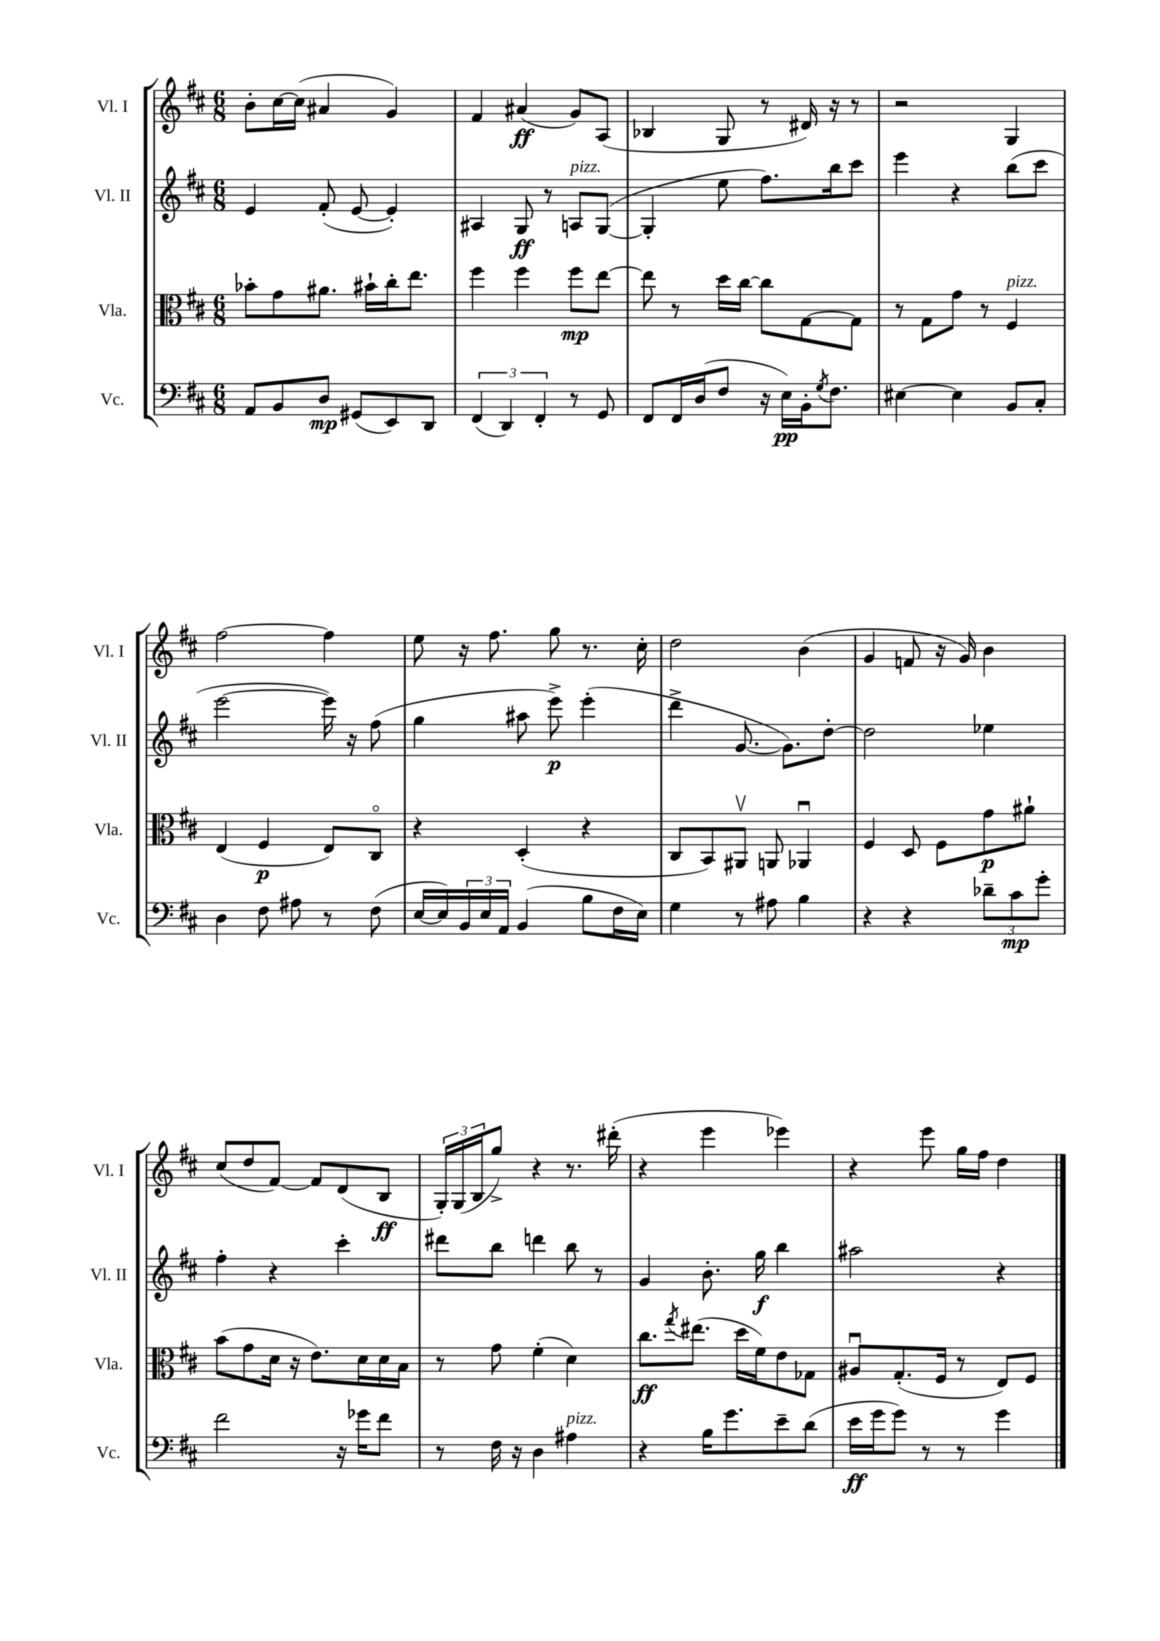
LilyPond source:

<<
\new StaffGroup <<
\new Staff = "s0" \with { instrumentName = "Vl. I" shortInstrumentName = "Vl. I" } {
    \clef treble \key d \major \numericTimeSignature \time 6/8
    b'8-. cis''16~ cis''16( ais'4 g'4) |
    fis'4 ais'4\ff( g'8) a8( |
    bes4 g8 r8 dis'16) r16 r8 |
    r2 g4 |
    fis''2~ fis''4 |
    e''8 r16 fis''8. g''8 r8. cis''16-. |
    d''2 b'4( |
    g'4 f'8 r16 g'16) b'4 |
    cis''8( d''8 fis'8~) fis'8 d'8( b8\ff |
    \tuplet 3/2 { g16-.) g16( b16 } g''8->) r4 r8. dis'''16-.( |
    r4 e'''4 ees'''4) |
    r4 e'''8 g''16 fis''16 d''4 \bar "|." |
}
\new Staff = "s1" \with { instrumentName = "Vl. II" shortInstrumentName = "Vl. II" } {
    \clef treble \key d \major \numericTimeSignature \time 6/8
    e'4 fis'8-.( e'8~ e'4-.) |
    ais4 g8\ff r8 a8^\markup { \italic "pizz." } g8~( |
    g4-. e''8 fis''8.) b''16 cis'''8 |
    e'''4 r4 b''8( cis'''8 |
    e'''2~ e'''16) r16 fis''8( |
    g''4 ais''8 e'''8->\p) e'''4-.( |
    d'''4-> g'8.~ g'8.) d''8~-. |
    d''2 ees''4 |
    fis''4-. r4 cis'''4-. |
    dis'''8 b''8 d'''4 b''8 r8 |
    g'4 b'8.-. g''16\f b''4 |
    ais''2 r4 \bar "|." |
}
\new Staff = "s2" \with { instrumentName = "Vla." shortInstrumentName = "Vla." } {
    \clef alto \key d \major \numericTimeSignature \time 6/8
    bes'8-. g'8 ais'8. bis'16-! cis''16-. e''8. |
    fis''4 fis''4 fis''8\mp e''8~ |
    e''8 r8 d''16 cis''16~ cis''8 g8~ g8 |
    r8 g8 g'8 r8 fis4^\markup { \italic "pizz." } |
    e4( fis4\p e8) cis8\flageolet |
    r4 d4-.( r4 |
    cis8 b,8) ais,8\upbow a,8 aes,4\downbow |
    fis4 d8 fis8 g'8\p ais'8-! |
    b'8( g'8 d'16 r16 e'8.) d'16 d'16 b16 |
    r8 g'8 fis'4-.( d'4) |
    cis''8.\ff \acciaccatura { g''8 } eis''8.( d''16 fis'16) e'8 ges8 |
    ais8\downbow g8.-.( fis16 r8 e8) fis8 \bar "|." |
}
\new Staff = "s3" \with { instrumentName = "Vc." shortInstrumentName = "Vc." } {
    \clef bass \key d \major \numericTimeSignature \time 6/8
    a,8 b,8 d8\mp gis,8( e,8) d,8 |
    \tuplet 3/2 { fis,4( d,4) fis,4-. } r8 g,8 |
    fis,8 fis,16 d16( fis8 r16 e16\pp) b,16-. \acciaccatura { g8 } fis8. |
    eis4~ eis4 b,8 cis8-. |
    d4 fis8 ais8 r8 fis8( |
    e16~ e16) \tuplet 3/2 { b,16 e16 a,16 } b,4( b8 fis16 e16) |
    g4 r8 ais8 b4 |
    r4 r4 \tuplet 3/2 { des'8-- cis'8\mp g'8-. } |
    fis'2 r16 ges'16 fis'8 |
    r8 fis16 r16 d4 ais4^\markup { \italic "pizz." } |
    r4 b16 g'8. e'8-- d'8( |
    e'16\ff g'16 g'8) r8 r8 g'4 \bar "|." |
}
>>
>>
\layout { \context { \Score \remove "Bar_number_engraver" } }
